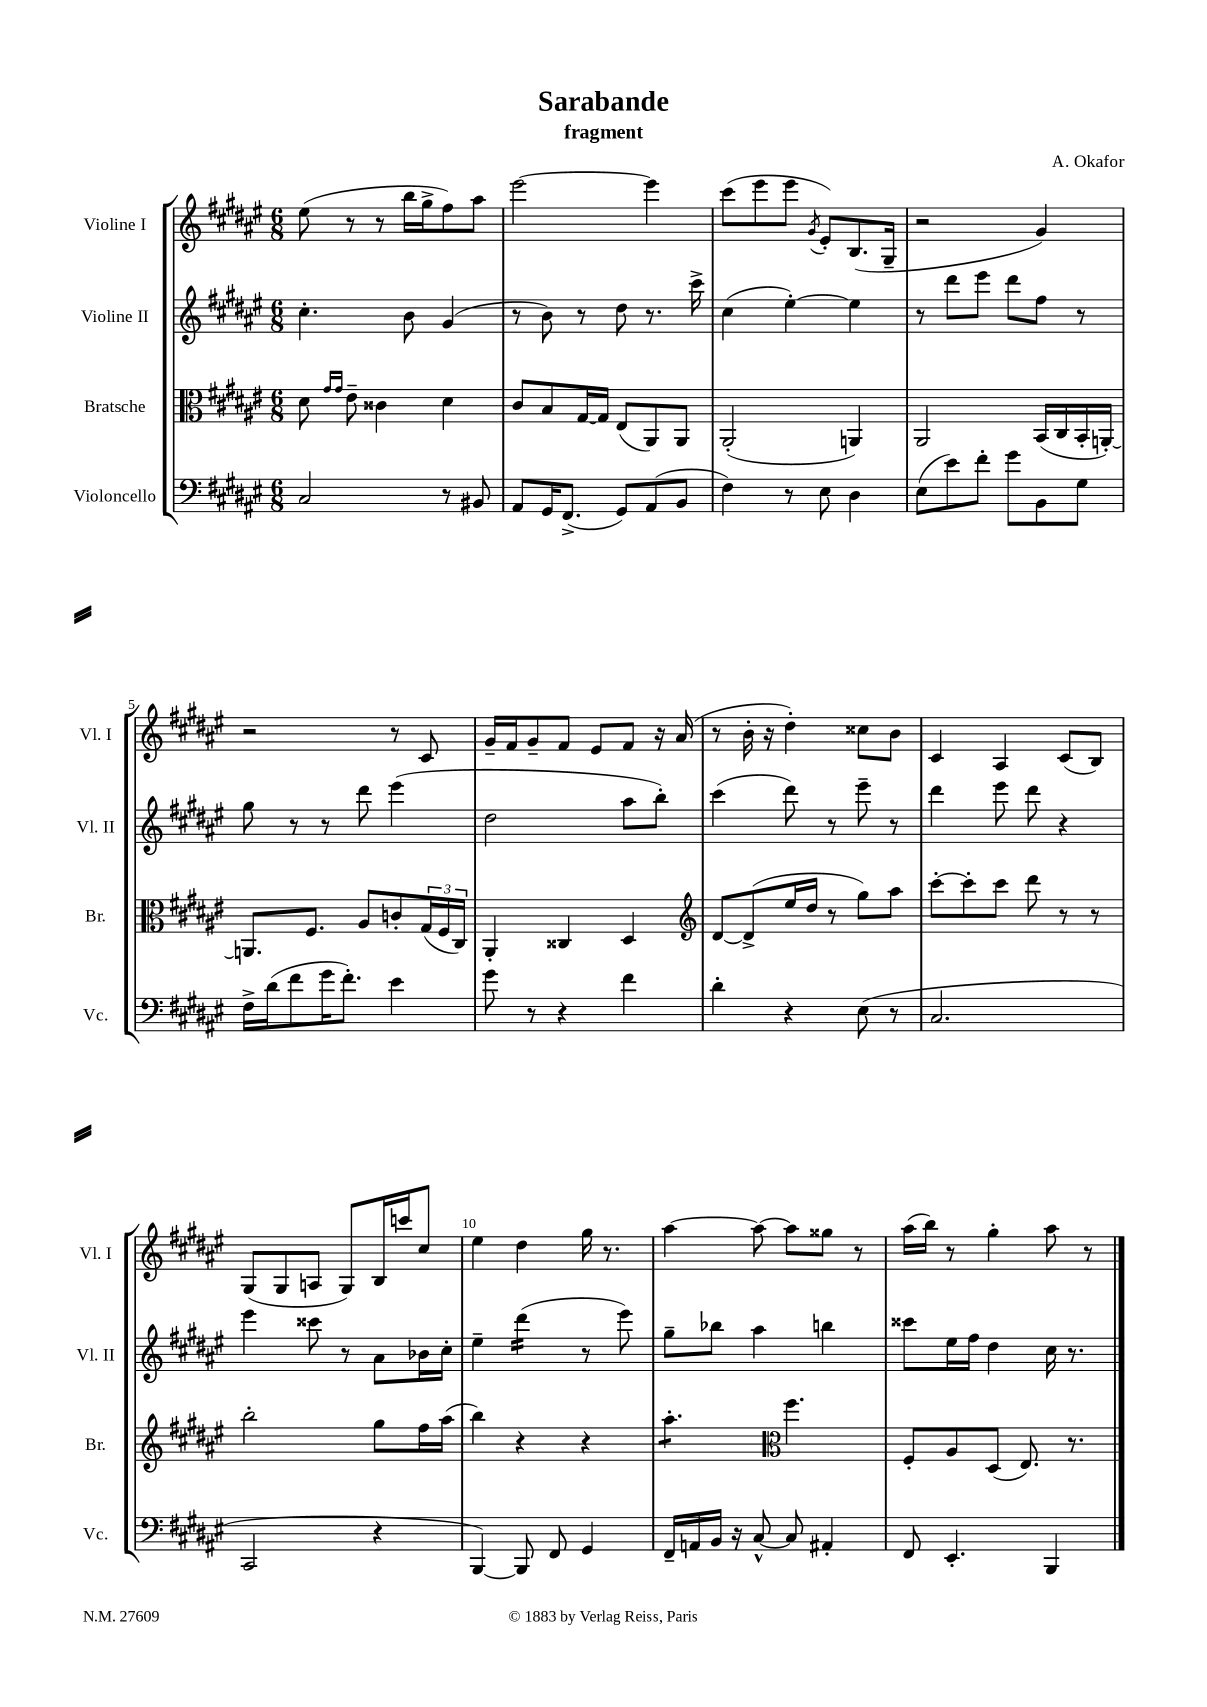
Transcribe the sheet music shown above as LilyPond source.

\header { title = "Sarabande" composer = "A. Okafor" subtitle = "fragment" }
<<
\new StaffGroup <<
\new Staff = "s0" \with { instrumentName = "Violine I" shortInstrumentName = "Vl. I" } {
    \clef treble \key fis \major \numericTimeSignature \time 6/8
    eis''8( r8 r8 b''16 gis''16-> fis''8) ais''8 |
    eis'''2~ eis'''4 |
    cis'''8( eis'''8 eis'''8 \acciaccatura { gis'8 } eis'8-.) b8.( gis16-- |
    r2 gis'4) |
    r2 r8 cis'8 |
    gis'16-- fis'16 gis'8-- fis'8 eis'8 fis'8 r16 ais'16( |
    r8 b'16-. r16 dis''4-.) cisis''8 b'8 |
    cis'4 ais4 cis'8( b8) |
    gis8( gis8 a8 gis8) b16 c'''16 cis''8 |
    eis''4 dis''4 gis''16 r8. |
    ais''4~ ais''8~ ais''8 gisis''8 r8 |
    ais''16( b''16) r8 gis''4-. ais''8 r8 \bar "|." |
}
\new Staff = "s1" \with { instrumentName = "Violine II" shortInstrumentName = "Vl. II" } {
    \clef treble \key fis \major \numericTimeSignature \time 6/8
    cis''4.-. b'8 gis'4( |
    r8 b'8) r8 dis''8 r8. cis'''16-> |
    cis''4( eis''4~-.) eis''4 |
    r8 dis'''8 eis'''8 dis'''8 fis''8 r8 |
    gis''8 r8 r8 dis'''8 eis'''4( |
    dis''2 ais''8 b''8-.) |
    cis'''4( dis'''8) r8 eis'''8-- r8 |
    dis'''4 eis'''8 dis'''8 r4 |
    eis'''4 cisis'''8 r8 ais'8 bes'16 cis''16-. |
    eis''4-- dis'''4:16( r8 eis'''8) |
    gis''8-- bes''8 ais''4 b''4 |
    cisis'''8 eis''16 fis''16 dis''4 cis''16 r8. \bar "|." |
}
\new Staff = "s2" \with { instrumentName = "Bratsche" shortInstrumentName = "Br." } {
    \clef alto \key fis \major \numericTimeSignature \time 6/8
    dis'8 \grace { gis'16 gis'16 } eis'8-- cisis'4 dis'4 |
    cis'8 b8 gis16~ gis16 eis8( ais,8) ais,8 |
    ais,2-.( a,4) |
    ais,2 b,16( cis16 b,16-. a,16~-.) |
    a,8. fis8. ais8 c'8-. \tuplet 3/2 { gis16( fis16 cis16) } |
    ais,4-. cisis4 dis4 |
    \clef treble dis'8~ dis'8->( eis''16 dis''16 r8 gis''8) ais''8 |
    cis'''8~-. cis'''8-. cis'''8 dis'''8 r8 r8 |
    b''2-. gis''8 fis''16 ais''16( |
    b''4) r4 r4 |
    ais''4.:8-. \clef alto fis''4. |
    fis8-. ais8 dis8( eis8.) r8. \bar "|." |
}
\new Staff = "s3" \with { instrumentName = "Violoncello" shortInstrumentName = "Vc." } {
    \clef bass \key fis \major \numericTimeSignature \time 6/8
    cis2 r8 bis,8 |
    ais,8 gis,16 fis,8.->( gis,8) ais,8( b,8 |
    fis4) r8 eis8 dis4 |
    eis8( eis'8) fis'8-. gis'8 b,8 gis8 |
    fis16-> dis'16( fis'8 gis'16 fis'8.-.) eis'4 |
    gis'8 r8 r4 fis'4 |
    dis'4-. r4 eis8( r8 |
    cis2. |
    cis,2 r4 |
    b,,4~) b,,8 fis,8 gis,4 |
    fis,16-- a,16 b,16 r16 cis8~-^ cis8 ais,4-. |
    fis,8 eis,4.-. b,,4 \bar "|." |
}
>>
>>
\layout { \context { \Score \override BarNumber.break-visibility = ##(#f #t #t) barNumberVisibility = #(every-nth-bar-number-visible 5) } }
